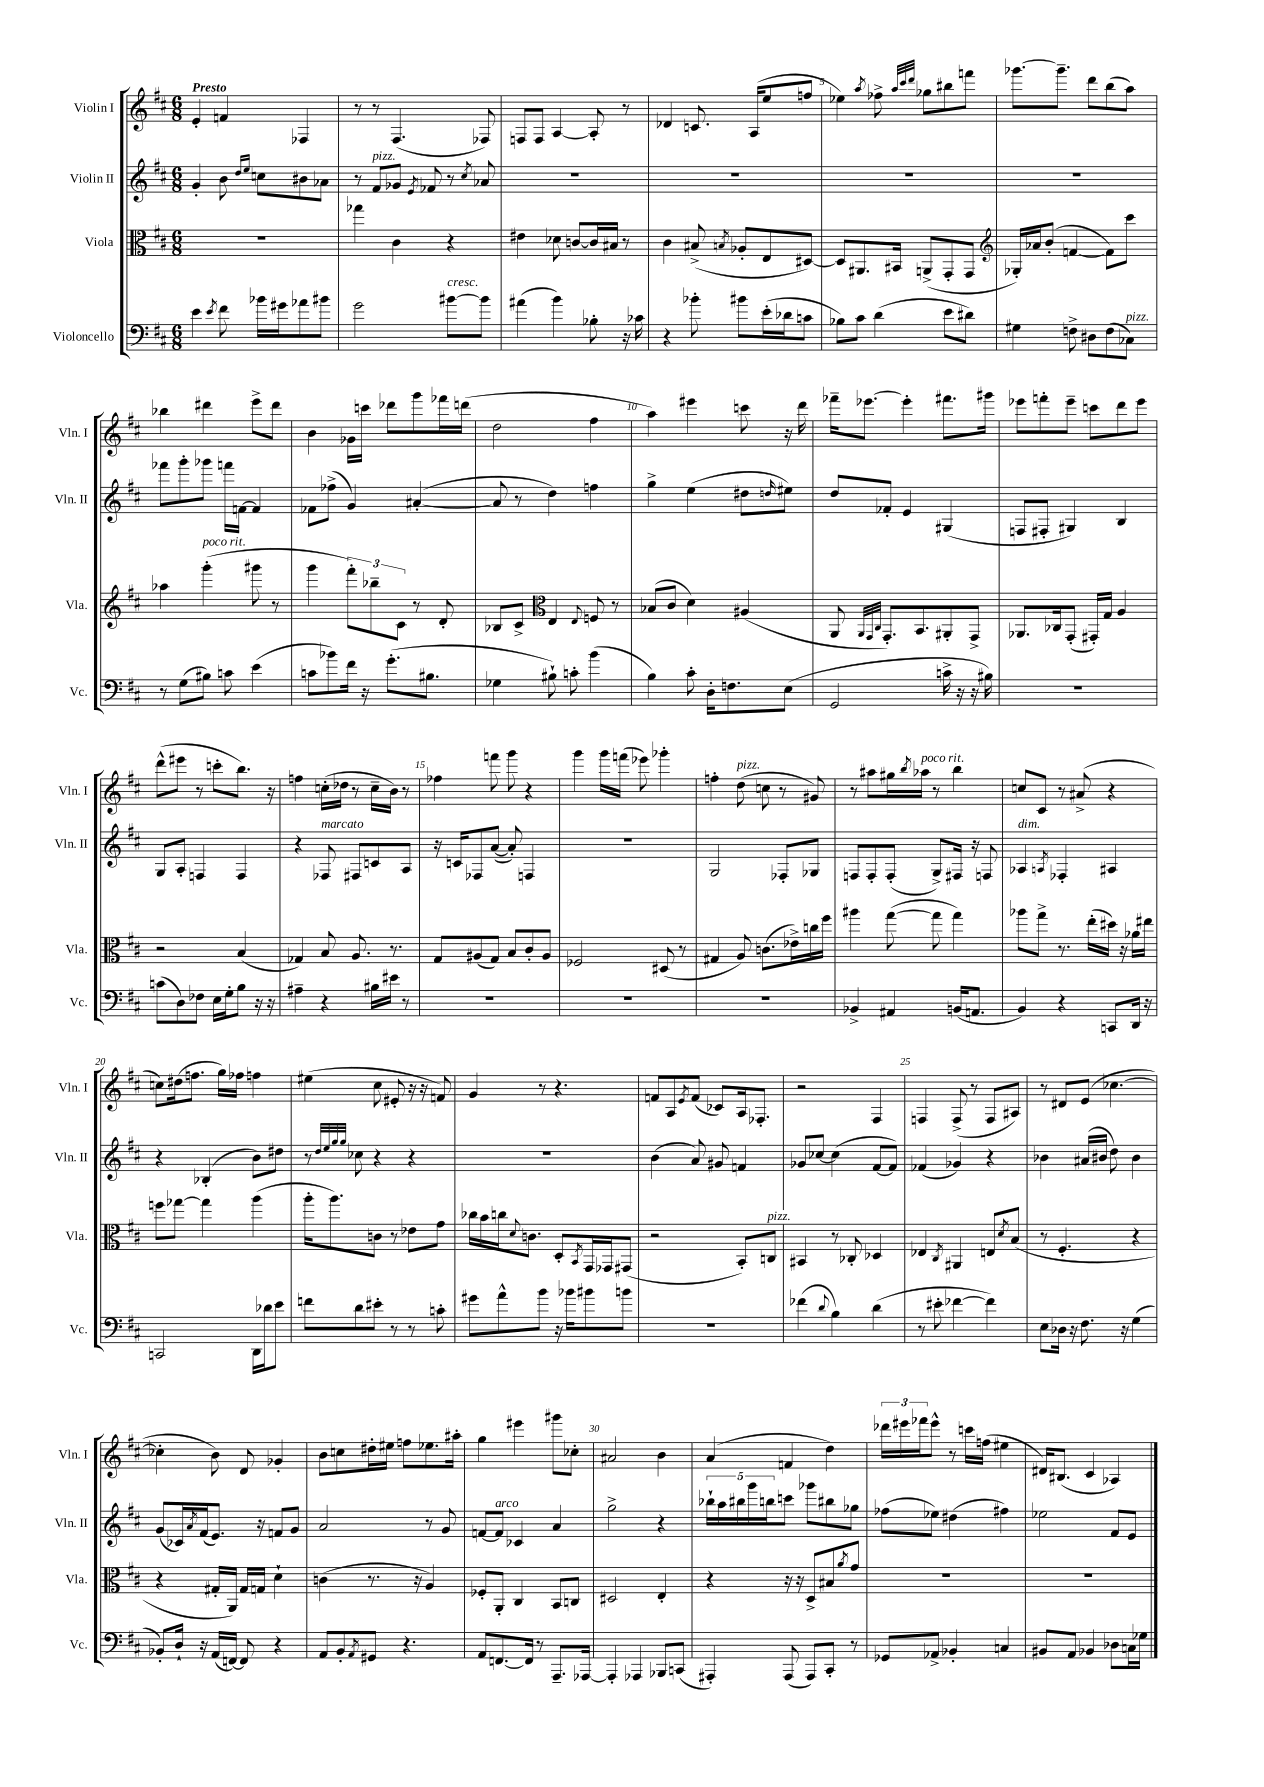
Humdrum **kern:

**kern	**kern	**kern	**kern
*part4	*part3	*part2	*part1
*staff4	*staff3	*staff2	*staff1
*I"Violoncello	*I"Viola	*I"Violin II	*I"Violin I
*I'Vc.	*I'Vla.	*I'Vln. II	*I'Vln. I
*clefF4	*clefC3	*clefG2	*clefG2
*k[f#c#]	*k[f#c#]	*k[f#c#]	*k[f#c#]
*M6/8	*M6/8	*M6/8	*M6/8
=1	=1	=1	=1
!	!	!	!LO:TX:a:B:t=Presto
4e\	2.r	4g'/	4e'/
8qe/	.	.	.
8f#\	.	8b\	4fn/
.	.	16qqdd/LL	.
.	.	16qqee/JJ	.
16b-X\LL	.	8ccn\L	.
16g#X\J	.	.	.
8a-X\	.	8b#X\	4F-X/
8b#X\J	.	8a-X\J	.
=2	=2	=2	=2
2g\	4gg-X\	8r	8r
!	!	!LO:TX:a:i:t=pizz.	!
.	.	8f#/L	8r
.	4c#\	8g-X/J	(4.F#/
.	.	8qe/	.
.	.	8f-X/	.
!LO:TX:a:i:t=cresc.	!	!	!
[8b#X\L	4r	8r	.
.	.	8qcc#/	.
8b#\J]	.	8a-X/	8F-X/)
=3	=3	=3	=3
(4a#X\	4e#X\	2.r	8Fn/L
.	.	.	8F/J
4b\)	8d-X\	.	[4A/
.	[8cn/L	.	.
8B-X'\	16c/L]	.	8A'/]
.	16B#X/JJ	.	.
16r	8r	.	8r
16c-X\	.	.	.
=4	=4	=4	=4
4r	4c#\	2.r	4d-X/
8b-X'\	(8B#X^/	.	8.cn/
.	8qBn/	.	.
8b#X\L	8A-X'/L	.	.
.	.	.	(16A/KL
(16e'\L	8E/	.	8ee/
16d-X\J	.	.	.
8cn\J	[8D#X/J)	.	8ffn/J
=5	=5	=5	=5
8B-X\L)	8D#/L]	2.r	4ee-X\)
8c#\J	8.AA#X/	.	.
.	.	.	8qaa/
(4d\	.	.	8ff-X^\
.	16BB#X/Jk	.	.
.	.	.	32qqaa/LLL
.	.	.	32qqccc#/
.	.	.	32qqddd/JJJ
.	(8AAn^/L	.	8gg-X\L
8e\L	8GG'/	.	8bb#X\
8d#X\J)	8GG/J	.	8fffn\J
=6	=6	=6	=6
*	*clefG2	*	*
4G#X\	16G-X'/LL)	2.r	[8.ggg-X\L
.	16a-X/J	.	.
.	(8b'/J	.	.
.	.	.	8.ggg-~\J]
8Fn^\	[4fn/	.	.
8D#X\L	.	.	8ddd\L
(8F\	8f\L])	.	(8bb\
!LO:TX:a:i:t=pizz.	!	!	!
8C-X\J)	8ccc#\J	.	8aa\J)
!!LO:LB:g=z
=7	=7	=7	=7
8r	4aa-X\	8fff-X\L	4bb-X\
(8G\L	.	8ggg'\	.
!	!LO:TX:a:i:t=poco rit.	!	!
8B#X\J)	(4ggg'\	8ggg-X\J	4ddd#X\
8cn\	.	16fffn\LL	.
.	.	[16fn\JJ	.
(4e\	8ggg#X\	4f/]	8eee^\L
.	8r	.	8ddd#\J
=8	=8	=8	=8
8cn\L	4ggg\	8f-X\L	4b\
8b-X\)	.	(8ff-X^\J	.
16f#\Jk	12fff#'\L)	4g/)	16g-X\LL
16r	.	.	16cccn\JJ
.	12bb-X~\	.	.
(8.g'\L	.	.	8ddd-X\L
.	12c#\J	.	.
.	8r	([4a#X'/	8ggg\
8.B#X\J	.	.	.
.	8d'/	.	16fff-X\L
.	.	.	(16dddn\JJ
=9	=9	=9	=9
4G-X\	8B-X/L	8a#/]	2dd\
.	8c#^/J	8r	.
*	*clefC3	*	*
8B#X`\)	4E/	4dd\)	.
8cn'\	.	.	.
.	8qqE/	.	.
(4b\	8Fn/	4ffn\	4ff#\
.	8r	.	.
=10	=10	=10	=10
4B\)	(8B-X/L	4gg^\	4aa\)
.	8c#/J	.	.
8c#'\	4d\)	(4ee\	4eee#X\
16D'\KL	.	.	.
8.Fn\	.	.	.
.	(4A#X/	8dd#X\L	8cccn\
.	.	16qqddn/	.
(8E\J	.	8ee#X\J)	16r
.	.	.	16ddd\
=11	=11	=11	=11
2GG/	8AA/	8dd/L	16fff-X~\KL
.	.	.	[8.eee-X\J
.	32qqAA/LLL	.	.
.	32qqGG/	.	.
.	32qqC#/JJJ	.	.
.	8.GG'/L)	8f-X'/J	.
.	.	4e/	4eee-'\]
.	8.BB/	.	.
16cn^\	8AA#X'/	(4G#X/	8.fff#X\L
16r	.	.	.
16r	8GG^/J	.	.
16B#X\)	.	.	16ggg#X\Jk
=12	=12	=12	=12
2.r	8.AA-X/L	8Fn/L	8eee-X\L
.	.	8F#X'/J	8fffn'\
.	16C-X/k	.	.
.	(8GG'/J	4G#X/)	8eee-~\J
.	16GG#X'/LL)	.	8cccn\L
.	16G/JJ	.	.
.	4A/	4B/	8ddd\
.	.	.	8eee-\J
!!LO:LB:g=z
=13	=13	=13	=13
(8cn\L	2r	8G/L	(8ddd^^\L
8D\)	.	8A'/J	8eee#X\J
8F-X\J	.	4Fn/	8r
16E\LL	.	.	8cccn'\L
16G'\J	.	.	.
8B\J	(4B/	4F/	8.bb\J)
16r	.	.	.
16r	.	.	16r
=14	=14	=14	=14
4A#X~\	4G-X/)	4r	4ffn\
!	!	!LO:TX:a:i:t=marcato	!
4r	8B/	8F-X/	(16ccn'\LL
.	.	.	16dd-X\JJ
.	8.A/	8F#X/L	8r
16B#X\LL	.	8cn/	16cc~\LL
16e#X\JJ	8.r	.	16b\JJ)
8r	.	8A/J	8r
=15	=15	=15	=15
2.r	8G/L	16r	4ff-X\
.	.	16cn/KL	.
.	(8A#X/	8F-X/	.
.	8G/J)	([8a/J	8fffn\
.	8B/L	8a'/])	8ggg\
.	8c#'/	4Fn/	4r
.	8A#/J	.	.
=16	=16	=16	=16
2.r	2F-X/	2.r	4ggg\
.	.	.	16ggg\LL
.	.	.	(16fffn\JJ
.	.	.	8eee-X\)
.	(8D#X/	.	4ggg-X'\
.	8r	.	.
=17	=17	=17	=17
2.r	4G#X/	2G/	4ffn'\
!	!	!	!LO:TX:a:i:t=pizz.
.	8A/)	.	(8dd\
.	(8.cn\L	.	8ccn\
.	.	8F-X'/L	8r
.	16e-X^\L)	.	.
.	16ccn\	8G-X/J	8g#X/)
.	16ff#\JJ	.	.
=18	=18	=18	=18
4BB-X^/	4aa#X\	8Fn/L	8r
.	.	8F'/	8aa#X\L
4AA#X/	([8gg\	(8F'/J	16gg#X\L
.	.	.	8qbb/
!	!	!	!LO:TX:a:i:t=poco rit.
.	.	.	16aa-X\JJ
.	8gg\]	8G^/L)	8r
(16BBn/KL	4gg\)	16F#X/Jk	4bb\
8.AAn/J	.	16r	.
.	.	8Fn/	.
=19	=19	=19	=19
!	!	!LO:TX:a:i:t=dim.	!
4BB/)	8aa-X\L	4A-X/	8ccn/L
.	8gg^\J	.	8c#/J
.	.	8qAn/	.
4r	8.r	4F-X'/	8r
.	.	.	(8a#X^/
.	(16ee'\LL	.	.
8CCn/L	16dd#X\JJ)	4A#X/	4r
.	16r	.	.
16DD/Jk	16a-X\LL	.	.
16r	16ee#X\JJ	.	.
!!LO:LB:g=z
=20	=20	=20	=20
2CCn/	8ffn\L	4r	8ccn\L)
.	[8gg-X\J	.	(16dd#X\k
.	.	.	8.ffn\J
.	4gg-\]	(4B-X'/	.
.	.	.	16gg\LL)
.	.	.	16ff-X\JJ
16DD\LL	(4aa\	8b\L)	4ffn\
16d-X\J	.	.	.
8e\J	.	8dd#X\J	.
=21	=21	=21	=21
8fn\L	16aa'\KL	8r	(4ee#X\
.	8.aa\)	.	.
.	.	32qqdd/LLL	.
.	.	32qqee/	.
.	.	32qqgg/	.
.	.	32qqgg/JJJ	.
8d\	.	8cc-X\	.
8e#X'\J	8cn\J	4r	8cc#\
8r	8r	.	8e#X'/
8r	8e-X\L	4r	16r
.	.	.	16r
8cn'\	8g\J	.	8fn/)
=22	=22	=22	=22
8g#X\L	16cc-X\LL	2.r	4g/
.	16b\	.	.
8a^^\	16ccn\J	.	.
.	8qqd/	.	.
.	8.cn\J	.	.
8b\J	.	.	8r
16r	8D'/L	.	4.r
16b-X\KL	.	.	.
.	8qBB/	.	.
8b#X\	16GG/L	.	.
.	16GG-X/J	.	.
8bn\J	(8GG#X/J	.	.
=23	=23	=23	=23
2.r	2r	(4b\	8fn/L
.	.	.	8A/
.	.	.	8qe/
.	.	8a/)	(8f/J
.	.	8g#X/	8c-X/L)
.	8BB'/L)	4fn/	16A/k
.	.	.	8.F-X'/J
!	!LO:TX:a:i:t=pizz.	!	!
.	8Cn/J	.	.
=24	=24	=24	=24
(4f-X\	4BB#X/	8g-X/L	2r
.	.	[8cc-X/J	.
8qqd/	.	.	.
4B\)	8r	(4cc-\]	.
.	8C-X'/	.	.
(4d\	4D-X/	[8f#/L	4F#/
.	.	8f#/J])	.
=25	=25	=25	=25
8r	4E-X/	(4f-X/	4Fn/
8e#X'\	.	.	.
.	8qC#/	.	.
[4f-X\	4AA#X/	4g-X/)	(8F^/
.	.	.	8r
4f-\])	8En/L	4r	8F/L
.	8qd/	.	.
.	(8B/J	.	8A#X/J)
=26	=26	=26	=26
8E\L	8r	4b-X\	8r
16D-X\Jk	4.F#'/	.	8d#X/L
16r	.	.	.
8.F#\	.	(16a#X/LL	(8e/J
.	.	16b#X/JJ	.
.	.	8dd\)	[4.cc-X\
16r	.	.	.
(4G\	4r	4b#\	.
!!LO:LB:g=z
=27	=27	=27	=27
8BB-X'/L)	4r	(8g/L	4cc-X'\]
16D`/Jk	.	16c-X/L)	.
.	.	8qa/	.
16r	.	(16f#/J	.
(16AA/LL	16G#X'/LL	8.e/J)	8b\)
[16FFn/JJ)	16AA/JJ)	.	.
8FF/]	16G#/LL	.	8d/
.	16Gn/JJ	16r	.
4r	4d`\	8fn/L	4g-X'/
.	.	8g/J	.
=28	=28	=28	=28
8AA/L	(4cn\	2a/	8b\L
8BB'/	.	.	8ccn\
8qAA/	.	.	.
8GG#X/J	8.r	.	16dd#X'\L
.	.	.	16ee#X\JJ
4.r	.	.	8ffn\L
.	16r	.	.
.	4A/)	8r	8.ee-X\
.	.	8g/	.
.	.	.	16aa#X'\Jk
=29	=29	=29	=29
8AA/L	8F-X'/L	[8fn/L	4gg\
!	!	!LO:TX:a:i:t=arco	!
[8.FFn/	8AA'/J	8f/J]	.
.	4C#/	4c-X/	4eee#X\
16FF/Jk]	.	.	.
8r	.	.	.
8.AAA~/L	8BB/L	4a/	8ggg#X\L
.	8Cn/J	.	8cc-X'\J
[16AAA-X/Jk	.	.	.
=30	=30	=30	=30
4AAA-'/]	2D#X/	2gg^\	2a#X/
4AAA-X/	.	.	.
8BBB-X/L	4E'/	4r	4b\
(8CCn/J	.	.	.
=31	=31	=31	=31
4AAA#X'/)	4r	20bb-X`\LL	(4a/
.	.	20aa\	.
.	.	20bb#X\	.
.	.	20ggg\	.
.	.	20bbn\J	.
(8AAA#/	16r	8cccn\J	4fn/
.	16r	.	.
8AAA#/L)	8D^/L	8ggg-X\L	.
8CC#'/J	8B#X/	8bb#X\	4dd\)
.	8qa/	.	.
8r	8g/J	8gg-X\J	.
=32	=32	=32	=32
8GG-X/L	2.r	(8ff-X\L	24ddd-X\LL
.	.	.	24eee#X\
.	.	.	24fff-X\J
8AA-X^/J	.	8ee-X\J)	8eee#^^\J
4BB-X'/	.	(4dd#X\	8r
.	.	.	16cccn\LL
.	.	.	(16ffn\JJ
4Cn/	.	4ff#X\)	4ee#X\
=33	=33	=33	=33
8BB#X/L	2.r	2ee-X\	16d#X/KL)
.	.	.	(8.B#X/J
8AA/J	.	.	.
4BB-X/	.	.	4c#/
8D-X\L	.	8f#/L	4A-X/)
16Cn\L	.	8e/J	.
16G-X\JJ	.	.	.
==	==	==	==
*-	*-	*-	*-
